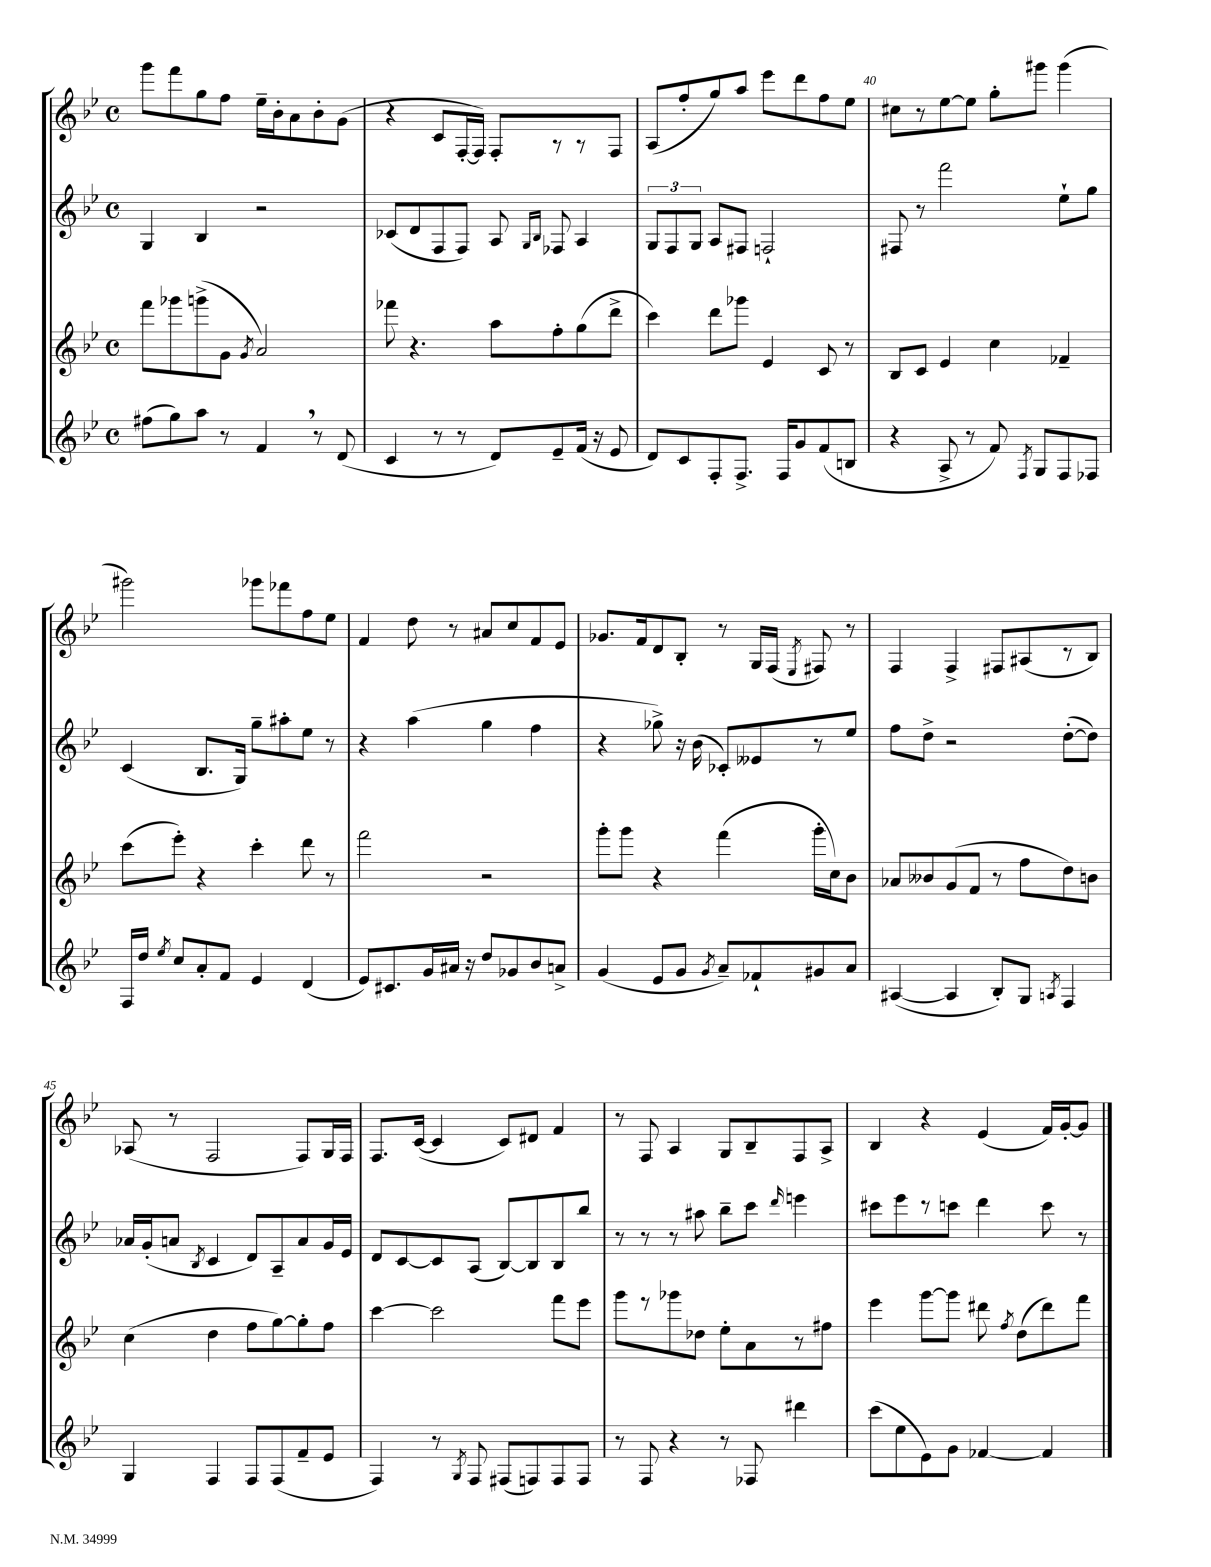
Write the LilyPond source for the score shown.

<<
\new StaffGroup <<
\new Staff = "s0" {
    \clef treble \key bes \major \defaultTimeSignature \time 4/4
    \autoBeamOff g'''8[ f'''8 g''8 f''8] ees''16[-- bes'16-. a'8 bes'8-. g'8]( |
    r4 c'8[ f16~-. f16]) f8[-. r8 r8 f8] |
    a8[( f''8-. g''8) a''8] ees'''8[ d'''8 f''8 ees''8] |
    cis''8[ r8 ees''8~ ees''8] g''8[-. gis'''8] gis'''4( |
    gis'''2) ges'''8[ fes'''8 f''8 ees''8] |
    f'4 d''8 r8 ais'8[ c''8 f'8 ees'8] |
    ges'8.[ f'16 d'8 bes8]-. r8 g16[ f16]( \acciaccatura { ees8 } fis8) r8 |
    f4 f4-> fis8[ ais8( r8 bes8]) |
    aes8( r8 f2 f8[) g16 f16] |
    f8.[ c'16]~( c'4 c'8[) dis'8] f'4 |
    r8 f8 a4 g8[ bes8-- f8 a8]-> |
    bes4 r4 ees'4( f'16[) g'16~-. g'8] \bar "|." |
}
\new Staff = "s1" {
    \clef treble \key bes \major \defaultTimeSignature \time 4/4
    \autoBeamOff g4 bes4 r2 |
    ces'8[( d'8 f8 f8]) a8 \grace { g16[ bes16] } fes8 a4 |
    \tuplet 3/2 { g8[ f8 g8] } a8[ fis8] f2-! |
    fis8 r8 f'''2 ees''8[-! g''8] |
    c'4( bes8.[ g16]) g''8[-- ais''8-. ees''8] r8 |
    r4 a''4( g''4 f''4 |
    r4 ges''8->) r16 bes'16( ces'8[-.) eeses'8 r8 ees''8] |
    f''8[ d''8]-> r2 d''8[~-.( d''8]) |
    aes'16[ g'16-.( a'8] \acciaccatura { bes8 } c'4 d'8[) a8-- a'8 g'16 ees'16] |
    d'8[ c'8~ c'8 a8]( bes8[~) bes8 bes8 bes''8] |
    r8 r8 r8 ais''8 bes''8[-- c'''8] \grace { d'''16 } e'''4 |
    cis'''8[ ees'''8 r8 c'''8] d'''4 c'''8 r8 \bar "|." |
}
\new Staff = "s2" {
    \clef treble \key bes \major \defaultTimeSignature \time 4/4
    \autoBeamOff f'''8[ ges'''8 g'''8->( g'8] \acciaccatura { g'8 } a'2) |
    fes'''8 r4. a''8[ f''8-. g''8( d'''8]-> |
    c'''4) d'''8[ ges'''8] ees'4 c'8 r8 |
    bes8[ c'8] ees'4 c''4 fes'4-- |
    c'''8[( ees'''8]-.) r4 c'''4-. d'''8 r8 |
    f'''2 r2 |
    g'''8[-. g'''8] r4 f'''4( g'''16[-. c''16) bes'8] |
    aes'8[ beses'8 g'8( f'8] r8 f''8[ d''8) b'8] |
    c''4( d''4 f''8[ g''8~) g''8-. f''8] |
    c'''4~ c'''2 f'''8[ ees'''8] |
    g'''8[ r8 ges'''8 des''8] ees''8[-. a'8 r8 fis''8] |
    ees'''4 g'''8[~ g'''8] dis'''8 \acciaccatura { f''8 } d''8[( dis'''8) f'''8] \bar "|." |
}
\new Staff = "s3" {
    \clef treble \key bes \major \defaultTimeSignature \time 4/4
    \autoBeamOff fis''8[( g''8) a''8] r8 f'4 \breathe r8 d'8( |
    c'4 r8 r8 d'8[) ees'8-- f'16]( r16 ees'8 |
    d'8[) c'8 f8-. f8.]-> f16[ g'8 f'8( b8] |
    r4 a8-> r8 f'8) \acciaccatura { f8 } g8[ f8 fes8] |
    f16[ d''16] \acciaccatura { ees''8 } c''8[ a'8-. f'8] ees'4 d'4( |
    ees'8[) cis'8. g'16 ais'16] r16 d''8[ ges'8 bes'8 a'8]-> |
    g'4( ees'8[ g'8] \acciaccatura { g'8 } a'8[--) fes'8-! gis'8 a'8] |
    ais4~( ais4 bes8[-.) g8] \acciaccatura { a8 } f4 |
    g4 f4 f8[ f8( f'8-- ees'8] |
    f4) r8 \acciaccatura { g8 } f8 fis8[( f8) f8 f8] |
    r8 f8 r4 r8 fes8 dis'''4 |
    c'''8[( ees''8 ees'8) g'8] fes'4~ fes'4 \bar "|." |
}
>>
>>
\layout { \context { \Score currentBarNumber = #37 \override BarNumber.break-visibility = ##(#f #t #t) barNumberVisibility = #(every-nth-bar-number-visible 5) } }
